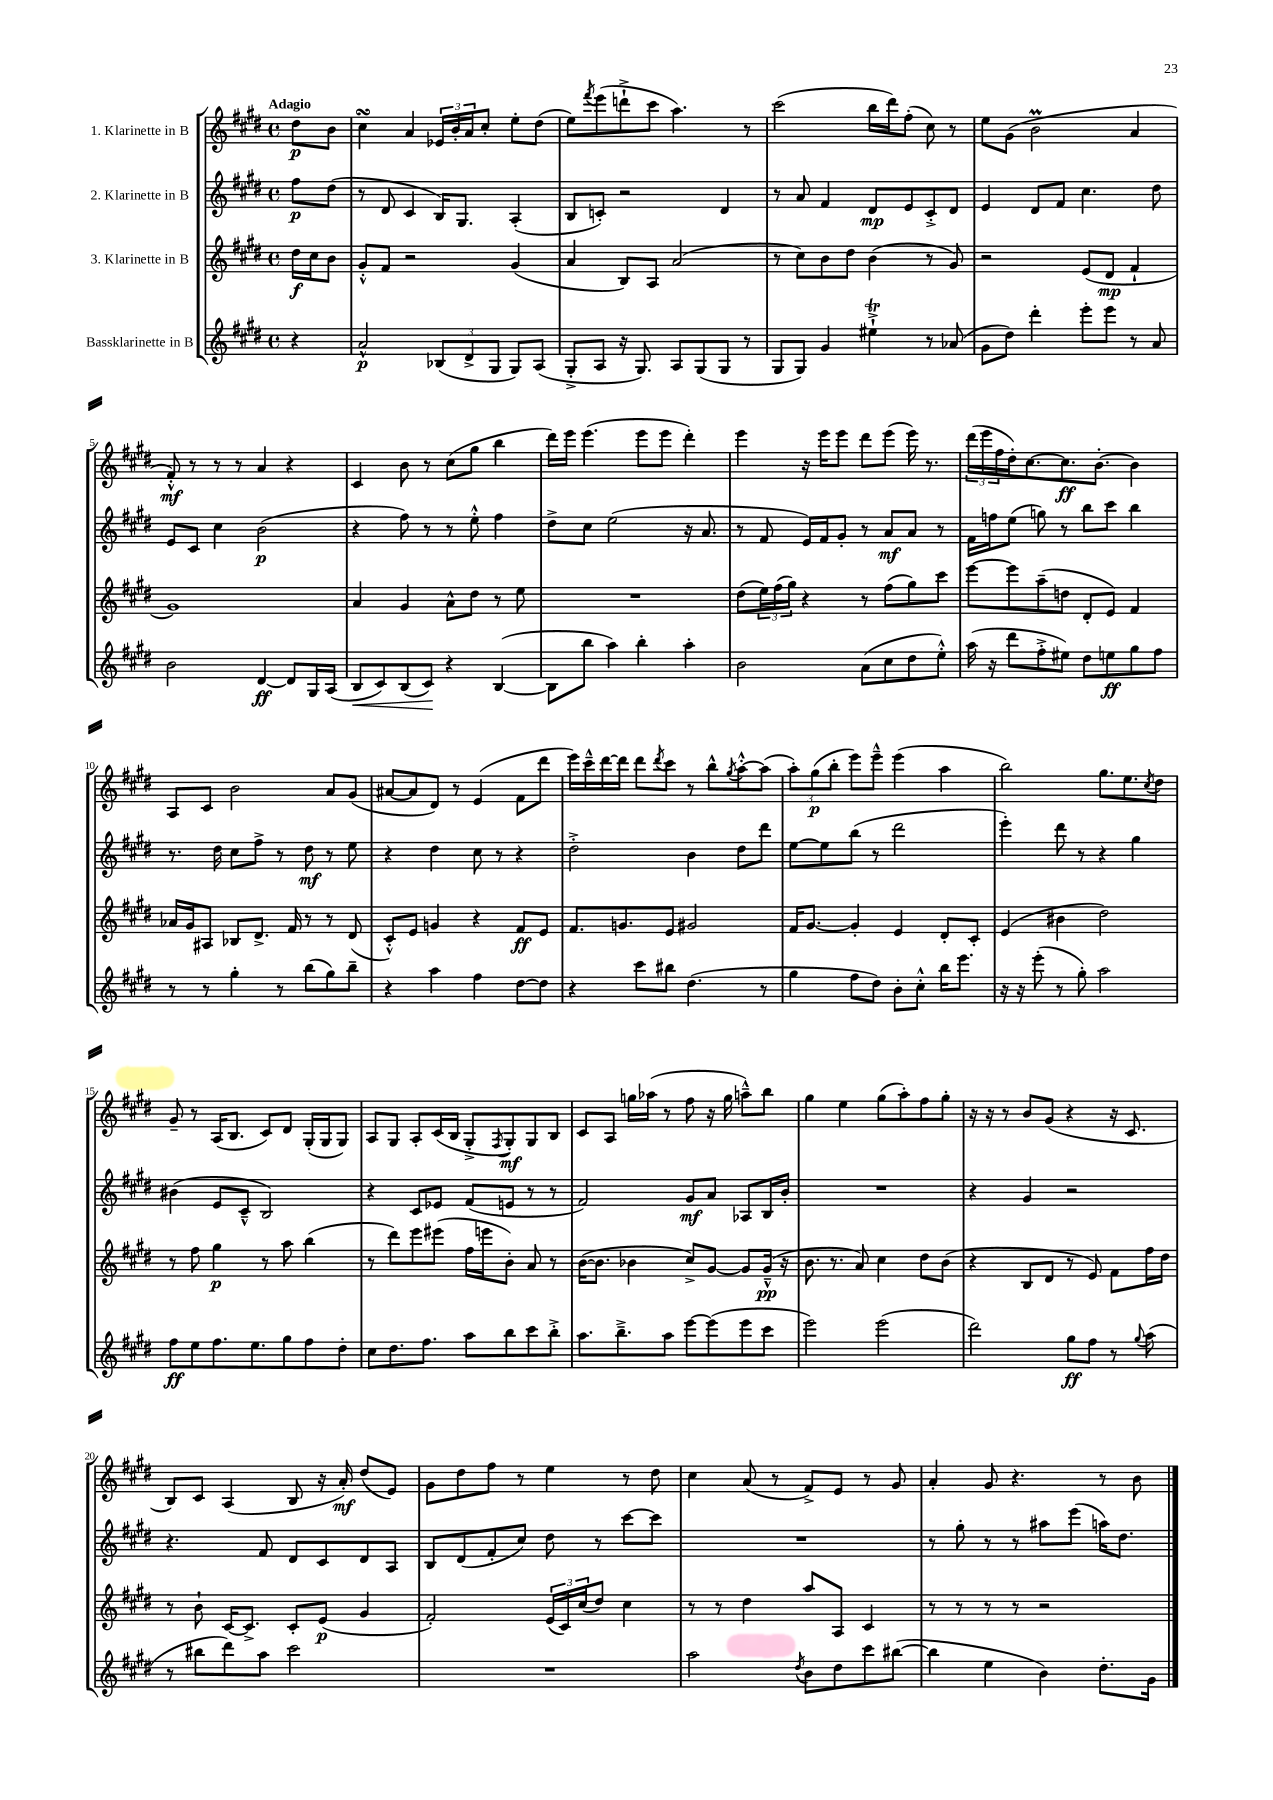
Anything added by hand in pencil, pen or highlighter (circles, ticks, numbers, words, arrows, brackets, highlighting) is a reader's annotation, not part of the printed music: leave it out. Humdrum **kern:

**kern	**kern	**kern	**kern
*staff4	*staff3	*staff2	*staff1
*clefG2	*clefG2	*clefG2	*clefG2
*k[f#c#g#d#]	*k[f#c#g#d#]	*k[f#c#g#d#]	*k[f#c#g#d#]
*M4/4	*M4/4	*M4/4	*M4/4
*met(c)	*met(c)	*met(c)	*met(c)
4r	16dd#	8ff#	8dd#
.	16cc#	.	.
.	8b	(8dd#	8b
=	=	=	=
2a^^	8g#'^^	8r	4cc#
.	8f#	8d#	.
.	2r	4c#	4a
(12B-	.	16B)	24e-
.	.	.	24b'
.	.	8.G#	.
12d#^	.	.	24a
.	.	.	8cc#'
12G#	.	.	.
8G#)	(4g#	(4A'	8ee'
(8A	.	.	(8dd#
=	=	=	=
8G#'^	4a	8B	8ee)
.	.	.	8qfff#
8A	.	8c')	(8eee
16r	8B)	2r	8ddd`^
8.G#)	.	.	.
.	8A	.	8ccc#
8A	(2a	.	4.aa)
(8G#	.	.	.
8G#	.	4d#	.
8r	.	.	8r
=	=	=	=
8G#	8r	8r	(2ccc#
8G#)	8cc#)	8a	.
4g#	8b	4f#	.
.	8dd#	.	.
4ee#`^	(4b	8d#	16bb
.	.	.	16ddd#)
.	.	8e	(8ff#'
8r	8r	8c#'^	8cc#)
(8a-	8g#)	8d#	8r
=	=	=	=
8g#	2r	4e	8ee
8dd#)	.	.	(8g#
4ddd#'	.	8d#	2b
.	.	8f#	.
8eee'	(8e	4.cc#	.
8eee	8d#	.	.
8r	4f#`	.	4a
8a	.	8dd#	.
=	=	=	=
2b	1g#)	8e	8f#'^^)
.	.	8c#	8r
.	.	4cc#	8r
.	.	.	8r
[4d#	.	(2b	4a
8d#]	.	.	4r
16G#	.	.	.
(16A	.	.	.
=	=	=	=
8B	4a	4r	4c#
8c#)	.	.	.
(8B	4g#	8ff#)	8b
8c#)	.	8r	8r
4r	8a^^	8r	(8cc#
.	8dd#	8ee'^^	8gg#
([4B	8r	4ff#	4bb
.	8ee	.	.
=	=	=	=
8B]	1r	8dd#^	16ddd#)
.	.	.	16eee
8bb	.	8cc#	(4.eee
4aa)	.	(2ee	.
4bb'	.	.	8eee
.	.	.	8eee
4aa'	.	16r	4ddd#')
.	.	8.a	.
=	=	=	=
2b	(8dd#	8r	4eee
.	24ee)	8f#	.
.	(24ff#	.	.
.	24gg#)	.	.
.	4r	16e)	16r
.	.	16f#	16eee
.	.	8g#'	8eee
(8a	8r	8r	8ddd#
8cc#	(8ff#	8a	(8eee
8dd#	8gg#)	8a	16eee)
.	.	.	8.r
8ee'^^)	8ccc#	8r	.
=	=	=	=
(16aa	[8eee	16f#	(24ddd#
.	.	.	24eee
16r	.	16ff	.
.	.	.	24ff#
8ddd#	8eee]	(8ee	16dd#')
.	.	.	[8.cc#
8ff#'^	(8aa~	8gg)	.
8ee#)	8dd	8r	8.cc#]
8dd#	8d#'	8bb	.
.	.	.	[8.b'
8ee	8e)	8ccc#	.
8gg#	4f#	4bb	4b]
8ff#	.	.	.
=	=	=	=
8r	16a-	8.r	8A
.	16g#	.	.
8r	8A#	.	8c#
.	.	16dd#	.
4gg#'	8B-	8cc#	2b
.	8.d#^	8ff#^	.
8r	.	8r	.
.	16f#	.	.
(8bb	8r	8dd#	.
8gg#)	8r	8r	8a
8bb~	(8d#	8ee	(8g#
=	=	=	=
4r	8c#'^^)	4r	[8a#
.	8e	.	8a#]
4aa	4g	4dd#	8d#)
.	.	.	8r
4ff#	4r	8cc#	(4e
.	.	8r	.
[8dd#	8f#	4r	8f#
8dd#]	8e	.	8ddd#
=	=	=	=
4r	8.f#	2dd#'^	16eee)
.	.	.	16ccc#~^^
.	.	.	[16ddd#
.	8.g	.	16ddd#]
8ccc#	.	.	8ddd#
.	.	.	8qddd#
8bb#	8e	.	8ccc#
(4.dd#	2g#	4b	8r
.	.	.	8bb^^
.	.	.	8qgg#
.	.	8dd#	[8aa'^^
8r	.	8ddd#	(8aa]
=	=	=	=
4gg#	16f#	[8ee	12aa')
.	[8.g#	.	.
.	.	.	(12gg#
.	.	8ee]	.
.	.	.	12bb'
8ff#	4g#']	(8bb	8eee)
8dd#)	.	8r	8eee~^^
8b'	4e	2ddd#	(4eee
8cc#'^^	.	.	.
16bb	8d#'	.	4aa
8.eee	.	.	.
.	8c#'	.	.
=	=	=	=
16r	(4e	4eee')	2bb)
16r	.	.	.
(8eee'	.	.	.
8r	4b#	8ddd#	.
8gg#')	.	8r	.
2aa	2dd#)	4r	8.gg#
.	.	.	8.ee
.	.	4gg#	.
.	.	.	8qcc#
.	.	.	8dd#
=	=	=	=
8ff#	8r	(4b#	8g#~
8ee	8ff#	.	8r
8.ff#	4gg#	8e	(16A
.	.	.	8.B
.	.	8c#~^^	.
8.ee	.	.	.
.	8r	2B)	8c#)
8gg#	8aa	.	8d#
8ff#	(4bb	.	(16G#'
.	.	.	16G#
8dd#'	.	.	8G#)
=	=	=	=
8cc#	8r	4r	8A
8.dd#	8ddd#)	.	8G#
.	8eee	8c#	8A'
8.ff#	.	.	.
.	(8eee#	8e-	(16c#
.	.	.	16B
8aa	16ff#	(8f#	8G#'^
.	16eee	.	.
.	.	.	8qF#
8bb	8b')	8e	8G#')
8ccc#	8a	8r	8G#
8bb'^	8r	8r	8B
=	=	=	=
8.aa	([16b	2f#)	8c#
.	8.b]	.	.
.	.	.	8A
8.bb~^	.	.	.
.	4b-	.	16gg
.	.	.	(16aa-
8aa	.	.	8r
[8eee	8cc#^)	8g#	8ff#
(8eee]	[8g#	8a	16r
.	.	.	16gg
8eee	8g#]	8A-	8aa~^^)
8ccc#	(16g#~^^	16B	8bb
.	16r	16b'	.
=	=	=	=
2eee)	8.b	1r	4gg#
.	8.r	.	.
.	.	.	4ee
.	8a)	.	.
(2eee	4cc#	.	(8gg#
.	.	.	8aa')
.	8dd#	.	8ff#
.	(8b	.	8gg#'
=	=	=	=
2ddd#)	4r	4r	16r
.	.	.	16r
.	.	.	8r
.	8B	4g#	8b
.	8d#	.	(8g#
8gg#	8r	2r	4r
8ff#	8e)	.	.
8r	8f#	.	16r
.	.	.	8.c#
8qqgg#	.	.	.
(8aa	16ff#	.	.
.	16dd#	.	.
=	=	=	=
8r	8r	4.r	8B)
8bb#	8b`	.	8c#
8ddd#)	[16c#	.	(4A
.	8.c#^]	.	.
8aa	.	8f#	.
2ccc#	8c#'	8d#	8B
.	(8e	8c#	16r
.	.	.	16a')
.	4g#	8d#	(8dd#
.	.	8A	8e)
=	=	=	=
1r	2f#')	8B	8g#
.	.	(8d#	8dd#
.	.	8f#'	8ff#
.	.	8cc#)	8r
.	(24e	8dd#	4ee
.	24c#)	.	.
.	(24cc#	.	.
.	8dd#)	8r	.
.	4cc#	[8ccc#	8r
.	.	8ccc#]	8dd#
=	=	=	=
2aa	8r	1r	4cc#
.	8r	.	.
.	4dd#	.	(8a
.	.	.	8r
8qdd#	.	.	.
8b	8aa	.	8f#^)
8dd#	8A	.	8e
8ccc#	4c#	.	8r
([8bb#	.	.	8g#
=	=	=	=
4bb#]	8r	8r	4a'
.	8r	8gg#'	.
4ee	8r	8r	8g#
.	8r	8r	4.r
4b)	2r	8aa#	.
.	.	(8eee	.
8.dd#'	.	16aa)	8r
.	.	8.dd#	.
.	.	.	8b
16g#	.	.	.
==	==	==	==
*-	*-	*-	*-
